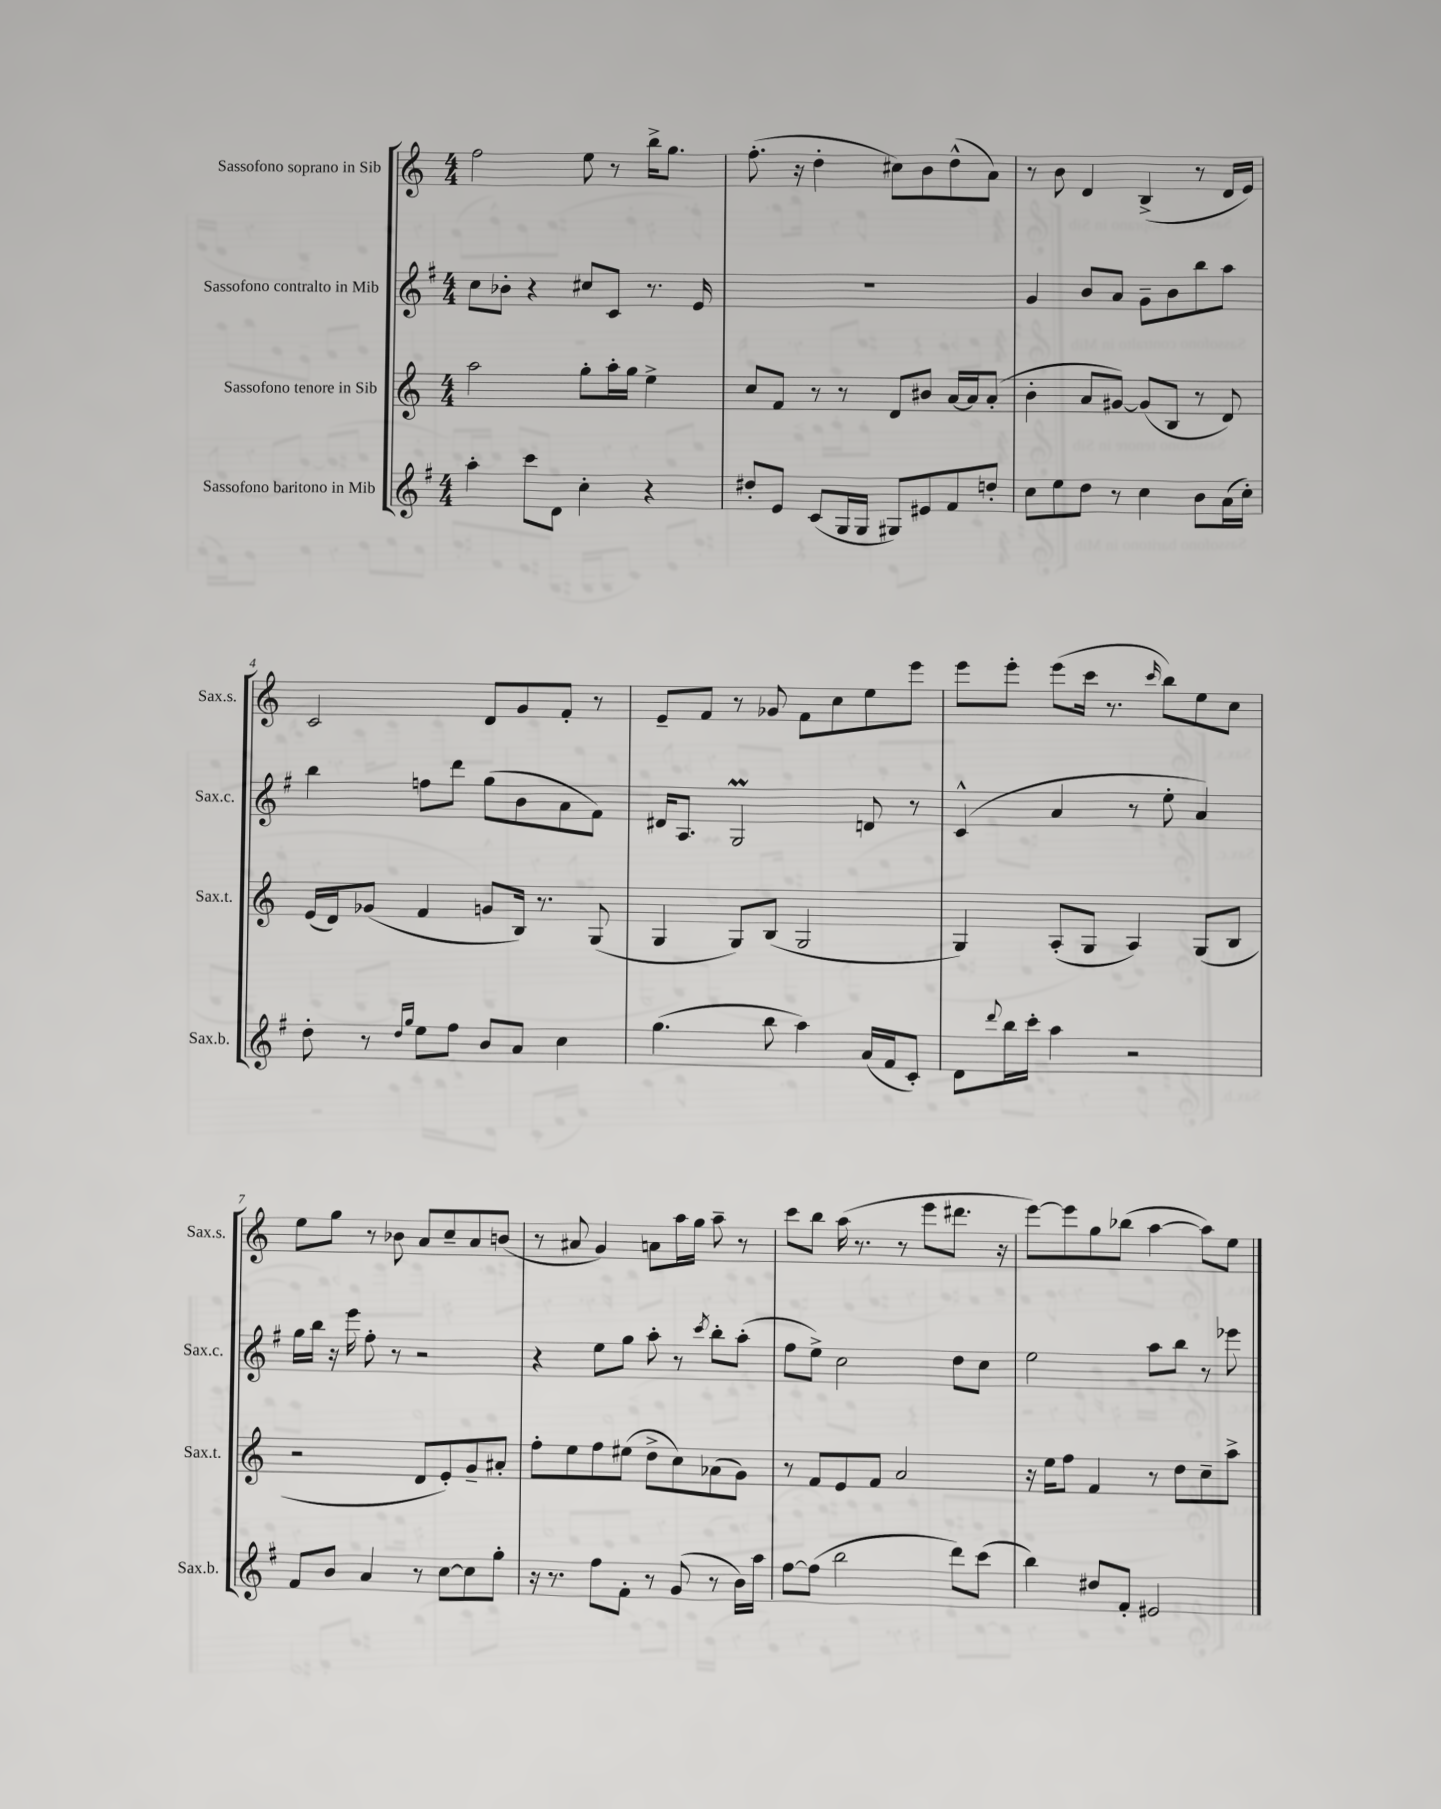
<<
\new StaffGroup <<
\new Staff = "s0" \with { instrumentName = "Sassofono soprano in Sib" shortInstrumentName = "Sax.s." } {
    \clef treble \key c \major \numericTimeSignature \time 4/4
    f''2 e''8 r8 b''16-> g''8. |
    f''8.-.( r16 d''4-. cis''8) b'8 d''8-^( a'8) |
    r8 b'8 d'4 b4->( r8 d'16 e'16) |
    c'2 d'8 g'8 f'8-. r8 |
    e'8-- f'8 r8 ges'8 f'8 c''8 e''8 e'''8 |
    e'''8 e'''8-. e'''8( c'''16 r8. \grace { c'''16 } b''8) e''8 c''8 |
    e''8 g''8 r8 bes'8 a'8 c''8-- a'8 b'8( |
    r8 ais'8 g'4) a'8 a''16 g''16 a''8-- r8 |
    c'''8 b''8 a''16( r8. r8 e'''8 dis'''8. r16 |
    e'''8~) e'''8 g''8 bes''8( a''4~ a''8) e''8 \bar "|." |
}
\new Staff = "s1" \with { instrumentName = "Sassofono contralto in Mib" shortInstrumentName = "Sax.c." } {
    \clef treble \key g \major \numericTimeSignature \time 4/4
    c''8 bes'8-. r4 cis''8 c'8 r8. e'16 |
    R1 |
    g'4 b'8 a'8 g'8-- b'8 b''8 a''8 |
    b''4 f''8 d'''8 g''8( b'8 a'8 fis'8) |
    dis'16 a8. g2\prall d'8 r8 |
    c'4-^( a'4 r8 e''8-. a'4) |
    g''16 b''16 r16 e'''16 fis''8-. r8 r2 |
    r4 e''8 g''8 a''8-. r8 \acciaccatura { c'''8 } b''8-. a''8-.( |
    fis''8 e''8->) c''2 d''8 c''8 |
    e''2 a''8 b''8 r8 ees'''8 \bar "|." |
}
\new Staff = "s2" \with { instrumentName = "Sassofono tenore in Sib" shortInstrumentName = "Sax.t." } {
    \clef treble \key c \major \numericTimeSignature \time 4/4
    a''2 g''8-. a''16-. g''16 e''4-> |
    c''8 f'8 r8 r8 d'8 bis'8 a'16~ a'16 a'8-.( |
    b'4-. a'8 gis'8~) gis'8( b8 r8 d'8) |
    e'16( d'16) ges'8( f'4 g'8 b16) r8. g8( |
    g4 g8) b8( g2 |
    g4) a8-.( g8 a4) g8( b8 |
    r2 d'8 e'8-.) g'8-- ais'8-. |
    f''8-. e''8 f''8 eis''8( d''8-> c''8) aes'8( g'8) |
    r8 f'8 e'8 f'8 a'2 |
    r16 e''16 f''8 f'4 r8 d''8 c''8-- a''8-> \bar "|." |
}
\new Staff = "s3" \with { instrumentName = "Sassofono baritono in Mib" shortInstrumentName = "Sax.b." } {
    \clef treble \key g \major \numericTimeSignature \time 4/4
    a''4-. c'''8 d'8 c''4-. r4 |
    dis''8-. e'8 c'8( g16 g16 gis8) eis'8 fis'8 d''8-. |
    c''8 e''8 d''8 r8 c''4 b'8 a'16( c''16-.) |
    d''8-. r8 \grace { d''16 g''16 } e''8 fis''8 b'8 a'8 c''4 |
    g''4.( b''8 a''4) a'16( fis'16 c'8-.) |
    d'8 \appoggiatura { d'''8 } b''16 c'''16-. a''4 r2 |
    fis'8 b'8 a'4 r8 c''8~ c''8 g''8-. |
    r16 r8. fis''8 fis'8-. r8 g'8( r8 b'16) a''16 |
    fis''8~ fis''8( b''2 d'''8) c'''8( |
    b''4) dis''8 fis'8-. eis'2 \bar "|." |
}
>>
>>
